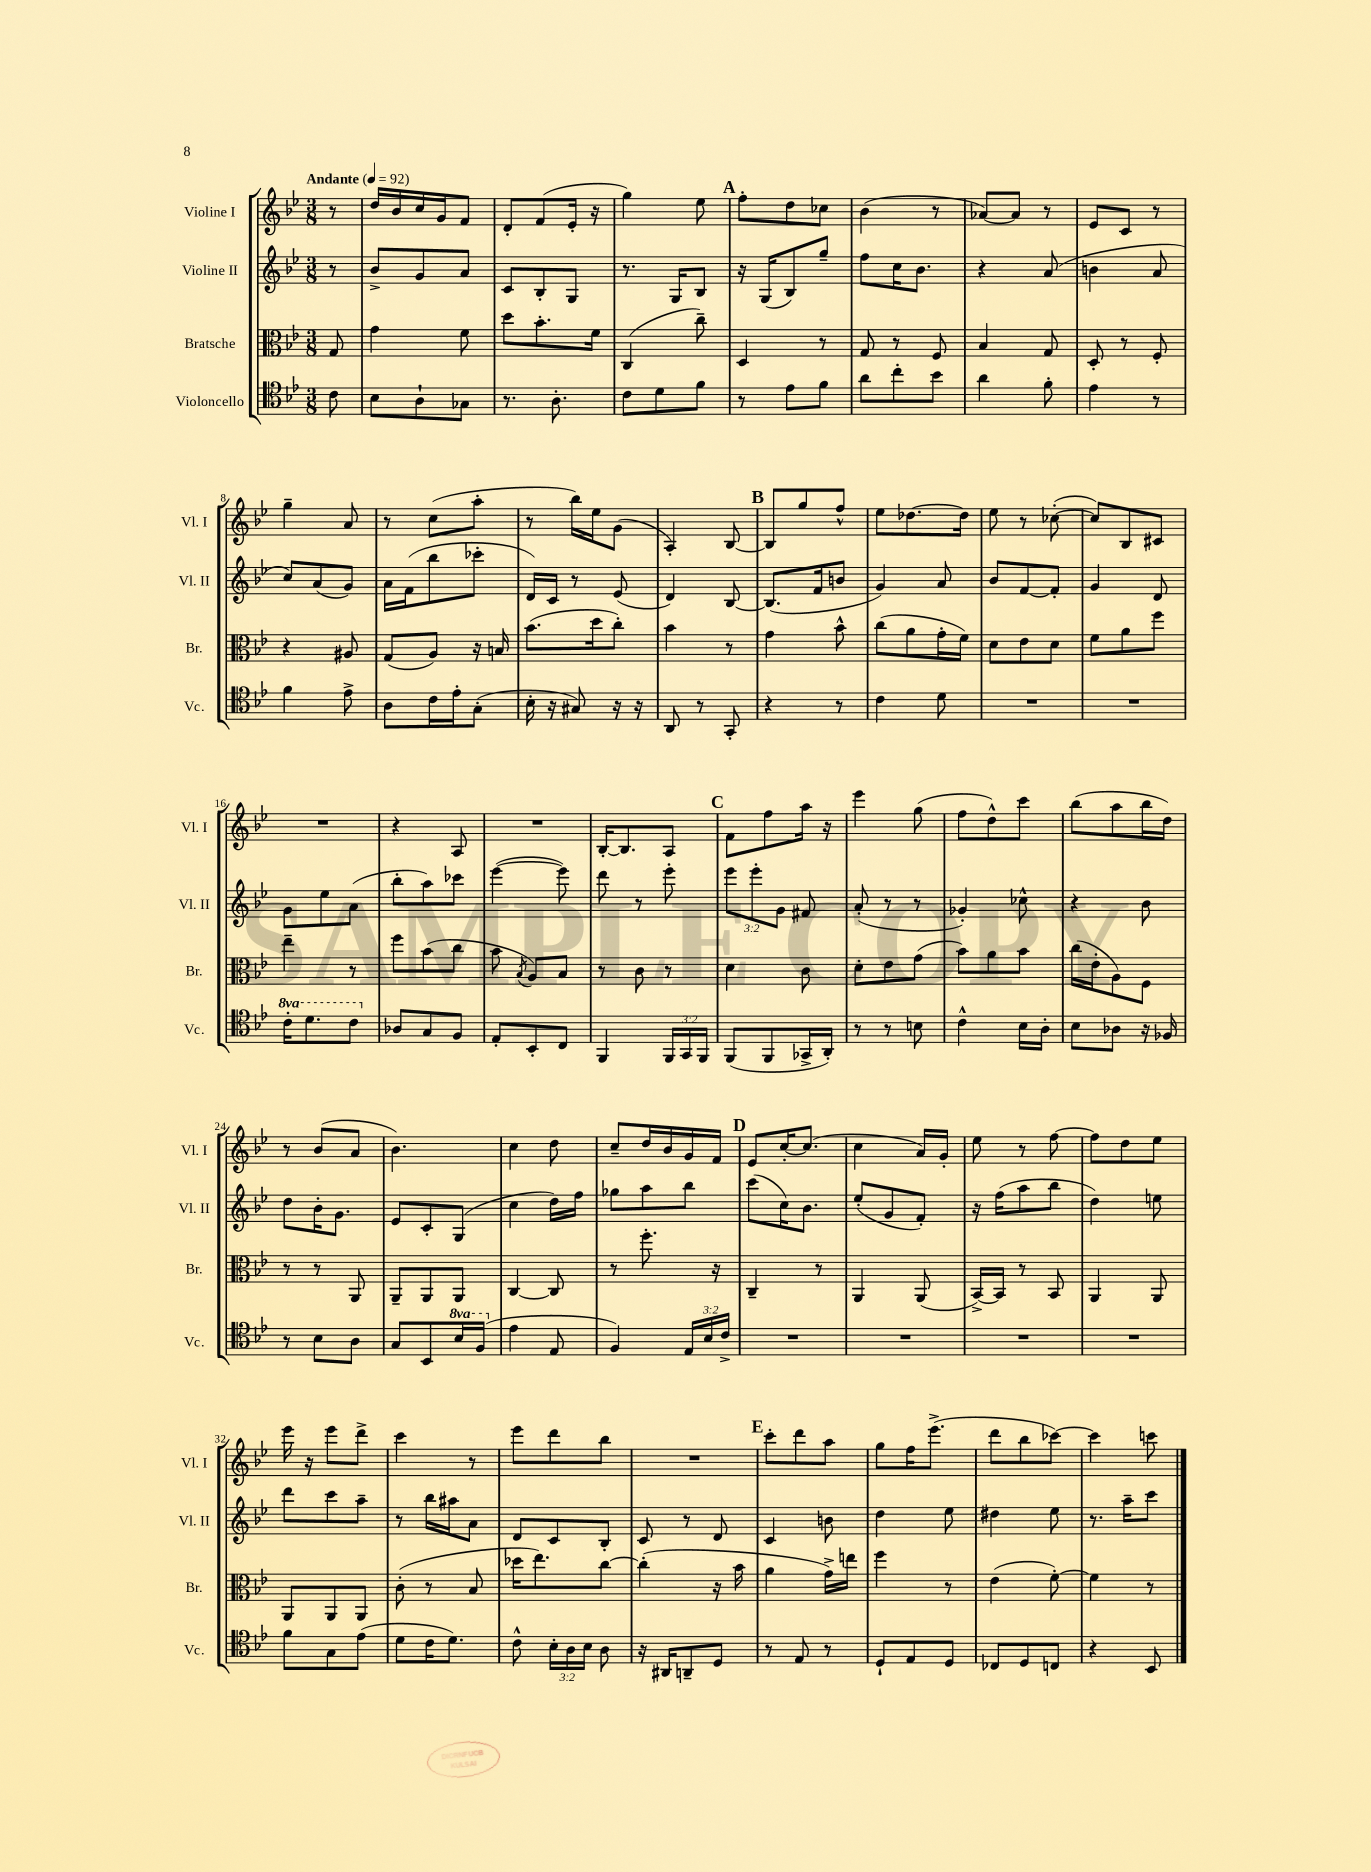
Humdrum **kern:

**kern	**kern	**kern	**kern
*staff4	*staff3	*staff2	*staff1
*clefC4	*clefC3	*clefG2	*clefG2
*k[b-e-]	*k[b-e-]	*k[b-e-]	*k[b-e-]
*M3/8	*M3/8	*M3/8	*M3/8
*MM92	*MM92	*MM92	*MM92
8c	8G	8r	8r
=	=	=	=
8B-	4g	8b-^	16dd
.	.	.	16b-
8A`	.	8g	16cc
.	.	.	16g
8G-	8f	8a	8f
=	=	=	=
8.r	8dd	8c	8d'
.	8.b-'	8B-'	(8f
8.A'	.	.	.
.	.	8G	16e-'
.	16f	.	16r
=	=	=	=
8c	(4C	8.r	4gg)
8d	.	.	.
.	.	16G	.
8f	8cc~)	8B-	8ee-
=	=	=	=
8r	4D	16r	8ff'
.	.	(16G	.
8e-	.	8B-)	8dd
8f	8r	8gg~	8cc-
=	=	=	=
8a	8G	8ff	(4b-
8cc'	8r	16cc	.
.	.	8.b-	.
8b-	8F	.	8r
=	=	=	=
4a	4B-	4r	[8a-)
.	.	.	8a-]
8f'	8G	(8a	8r
=	=	=	=
4e-	8D'	4b	8e-
.	8r	.	8c
8r	8F'	8a	8r
=	=	=	=
4f	4r	8cc)	4gg~
.	.	(8a	.
8e-^	8A#	8g)	8a
=	=	=	=
8A	(8G	16a	8r
.	.	(16f	.
16c	8A)	8bb-	(8cc
16e-'	.	.	.
(8G'	16r	8ccc-'	8aa'
.	16B	.	.
=	=	=	=
16B-'	(8.b-	16d)	8r
16r	.	16c	.
8G#)	.	8r	16bb-)
.	16dd	.	16ee-
16r	8cc')	(8e-	(8g
16r	.	.	.
=	=	=	=
8AA	4b-	4d)	4A')
8r	.	.	.
8GG'	8r	[8B-	[8B-
=	=	=	=
4r	4g	(8.B-]	8B-]
.	.	.	8gg
.	.	16f	.
8r	8b-^^	8b	8ff^^
=	=	=	=
4c	(8cc	4g)	8ee-
.	8a	.	[8.dd-
8d	16g'	8a	.
.	16f)	.	16dd-]
=	=	=	=
4.r	8d	8b-	8ee-
.	8e-	[8f	8r
.	8d	8f']	([8cc-'
=	=	=	=
4.r	8f	4g	8cc-])
.	8a	.	8B-
.	8ff	8d	8c#
=	=	=	=
16cc'	4ee-~	8g	4.r
8.dd	.	.	.
.	.	8ee-	.
8cc	8r	(8a	.
=	=	=	=
8A-	8ff	8bb-'	4r
8G	(8b-	8aa)	.
8F	8cc	8ccc-	8A
=	=	=	=
8E-'	8b-	([4eee-	4.r
.	8qB-	.	.
8BB-'	8A)	.	.
8C	8B-	8eee-])	.
=	=	=	=
4FF	8r	8ddd	[16B-'
.	.	.	8.B-]
.	8c	8r	.
24FF	8r	8eee-'	8A
24GG	.	.	.
24FF	.	.	.
=	=	=	=
(8FF	4d	12eee-	8f
.	.	12eee-'	.
8FF	.	.	8ff
.	.	12g	.
16GG-^	8c	8f#	16aa
16AA')	.	.	16r
=	=	=	=
8r	8d'	(8a'	4eee-
8r	8e-	8r	.
8B	(8g	8r	(8gg
=	=	=	=
4c^^	8b-)	4g-')	8ff
.	8a	.	8dd^^)
16B-	8b-	8cc-^^	8ccc
16A'	.	.	.
=	=	=	=
8B-	(16cc	4r	(8bb-
.	16e-'	.	.
8A-	8A)	.	8aa
16r	8F	8b-	16bb-
16F-	.	.	16dd)
=	=	=	=
8r	8r	8dd	8r
8B-	8r	16b-'	(8b-
.	.	8.g	.
8A	8AA	.	8a
=	=	=	=
8G	8AA~	8e-	4.b-)
8BB-	8AA	8c'	.
16b-	8AA	(8G	.
(16f	.	.	.
=	=	=	=
4e-	[4C	4cc	4cc
8E-	8C]	16dd)	8dd
.	.	16ff	.
=	=	=	=
4F)	8r	8gg-	8cc~
.	8.ff'	8aa	16dd
.	.	.	16b-
24E-	.	8bb-	16g
24B-	.	.	.
.	16r	.	16f
24c^	.	.	.
=	=	=	=
4.r	4C~	(8ccc	8e-
.	.	16cc)	[16cc'
.	.	8.b-	(8.cc]
.	8r	.	.
=	=	=	=
4.r	4AA	(8ee-'	4cc
.	.	8g	.
.	(8AA	8f')	16a)
.	.	.	16g'
=	=	=	=
4.r	[16BB-^)	16r	8ee-
.	16BB-]	(16ff	.
.	8r	8aa	8r
.	8BB-	8bb-	[8ff
=	=	=	=
4.r	4AA	4dd)	8ff]
.	.	.	8dd
.	8AA	8ee	8ee-
=	=	=	=
8f	8AA	8ddd	16eee-
.	.	.	16r
8G	8AA	8ccc	8eee-
(8e-	8AA	8aa~	8ddd^
=	=	=	=
8d	(8c'	8r	4ccc
16c	8r	16bb-	.
8.d)	.	16aa#	.
.	8B-	8a	8r
=	=	=	=
8c^^	16dd-	8d	8eee-
.	8.ee-)	.	.
24B-'	.	8c	8ddd
24A	.	.	.
24B-	.	.	.
8A	[8cc	8B-'	8bb-
=	=	=	=
16r	(4cc']	8c	4.r
16AA#	.	.	.
8AA~	.	8r	.
8D	16r	8d	.
.	16b-	.	.
=	=	=	=
8r	4a	4c	8ccc'
8E-	.	.	8ddd
8r	16g^)	8b	8aa
.	16ee	.	.
=	=	=	=
8D`	4ff	4dd	8gg
8E-	.	.	16ff
.	.	.	(8.eee-^
8D	8r	8ee-	.
=	=	=	=
8C-	(4e-	4dd#	8ddd
8D	.	.	8bb-
8C	[8f')	8ee-	[8ccc-)
=	=	=	=
4r	4f]	8.r	4ccc-]
.	.	16aa~	.
8BB-	8r	8ccc	8ccc
==	==	==	==
*-	*-	*-	*-
